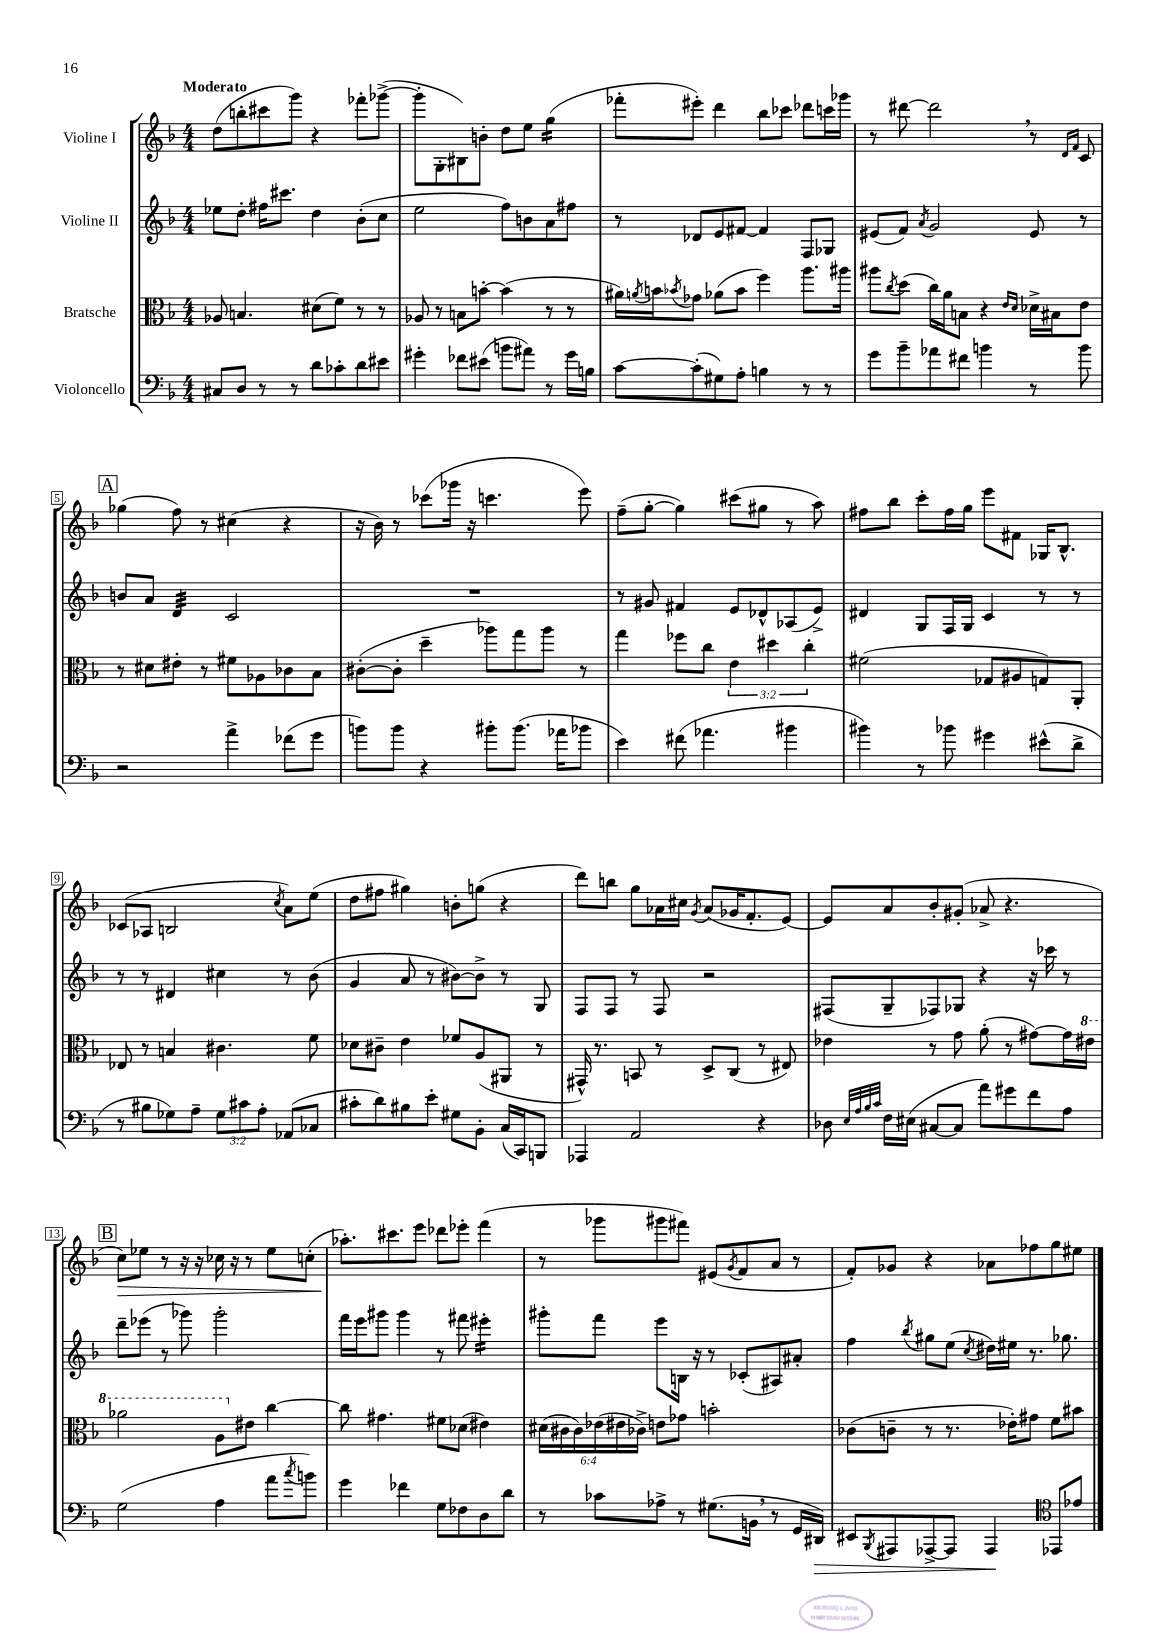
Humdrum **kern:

**kern	**kern	**kern	**kern
*staff4	*staff3	*staff2	*staff1
*clefF4	*clefC3	*clefG2	*clefG2
*k[b-]	*k[b-]	*k[b-]	*k[b-]
*M4/4	*M4/4	*M4/4	*M4/4
8C#/L	8A-/	8ee-\L	(8dd\L
8D/J	4.B/	8dd'\J	8bb'\
8r	.	16ff#\LK	8ccc#\
.	.	8.ccc#\J	.
8r	.	.	8ggg\J)
8d\L	(8d#\L	4dd\	4r
8c-'\	8f\J)	.	.
8d\	8r	(8b-'\L	8fff-'\L
8e#\J	8r	8cc\J	([8ggg-^\J
=	=	=	=
4g#'\	8A-/	2ee\	8ggg-'\]L
.	8r	.	8G'\
8f-\L	8B\L	.	8B#\)
(8e#\J	[8b'\J	.	8b'\J
8b\L	(4b\]	8ff\L)	8dd\L
8a#\J)	.	8b\	8ee\J
8r	8r	8a\	(4gg\
16g#\LL	8r	8ff#\J	.
16B\JJ	.	.	.
=	=	=	=
[8c\L	16a#\LL)	8r	8fff-'\L
.	8qa/	.	.
.	16b\J	.	.
.	8qb-/	.	.
(8c'\]	8g-\J	8d-/L	8eee#'\J)
8G#\)	(8a-\L	8e/	4ddd\
8A'\J	8b-\J	[8f#/J	.
4B\	4ff\)	4f#/]	8bb-\L
.	.	.	8ccc-\J
8r	8.aa\L	8F/L	8ddd-\L
8r	.	8G-/J	16ccc\L
.	16aa#\Jk	.	16ggg-\JJ
=	=	=	=
8g\L	8aa#\L	(8e#/L	8r
.	8qcc/	.	.
8b-~\	(8dd\J	8f/J)	[8ddd#\
.	.	8qa/	.
8a-\	16cc\LL)	2g/	2ddd#\]
.	16a\J	.	.
8f#\J	8B\J	.	.
4b\	4r	.	.
.	16qqe/LL	.	.
.	16qqd/JJ	.	.
8r	16d-^\LL	8e#/	8r
.	16B#\J	.	.
.	.	.	16qqd/LL
.	.	.	16qqf/JJ
8b\	8e\J	8r	8c/
=	=	=	=
2r	8r	8b/L	(4gg-\
.	8d#\L	8a/J	.
.	8e#'\J	4d/	8ff\)
.	8r	.	8r
4a^\	8f#\L	2c/	(4cc#\
.	8A-\	.	.
(8f-\L	8c-\	.	4r
8g\J	8B-\J	.	.
=	=	=	=
8b\L)	([8c#'\L	1r	16r
.	.	.	16b-\)
8b\J	8c#'\]J	.	8r
4r	4dd~\	.	(8ccc-\L
.	.	.	16ggg-\Jk
.	.	.	16r
8b#'\L	8aa-\L)	.	4.ccc\
(8.b#\J	8gg\	.	.
.	8aa-\J	.	.
16a-\LK	.	.	.
8b-\J	8r	.	8eee\)
=	=	=	=
4e\)	4gg\	8r	(8ff~\L
.	.	8g#/	[8gg'\J
(8f#\	8ff-\L	4f#/	4gg\])
4.a-\	8cc\J	.	.
.	6e\	8e/L	(8ccc#\L
.	.	8d-^^/	8gg#\J
.	6dd#\	.	.
4b#\	.	(8A-/	8r
.	6cc'\	.	.
.	.	8e^/J)	8aa\)
=	=	=	=
4b#\)	(2f#\	4d#/	8ff#\L
.	.	.	8bb-\J
8r	.	8G/L	8ccc'\L
8b-\	.	16F/L	16ff#\L
.	.	16G/JJ	16gg\JJ
4g#\	8G-/L	4c/	8eee\L
.	8A#/	.	8f#\J
(8e#^^\L	8G/)	8r	16G-/LK
.	.	.	8.B-^^/J
8d^\J	8AA'/J	8r	.
=	=	=	=
8r	8E-/	8r	(8c-/L
8B#\L	8r	8r	8A-/J
8G-\)	4B/	4d#/	2B/
8A~\J	.	.	.
12G-\L	4.c#\	4cc#\	.
12c#\	.	.	.
12A'\J	.	.	.
.	.	.	8qcc/
(8AA-/L	.	8r	8a\L)
8C-/J	8f\	(8b-\	(8ee\J
=	=	=	=
8c#'\L	8d-\L	4g/	8dd\L
8d\)	8c#~\J	.	8ff#\J
8B#\	4e\	8a/	4gg#\)
8e'\J	.	8r	.
8G#\L	8f-/L	[8b#\L)	8b'\L
8BB-'\J	(8A/	8b#^\]J	(8gg\J
(16C/LL	8AA#/J	8r	4r
16CC/J)	.	.	.
8BBB/J	8r	8G/	.
=	=	=	=
4AAA-/	16GG#^^/)	8F/L	8ddd\L)
.	8.r	.	.
.	.	8F/J	8bb\J
2AA/	8BB/	8r	8gg\L
.	8r	8F/	16a-\L
.	.	.	16cc#\JJ
.	.	.	8qg/
.	8D^/L	2r	(8a-/L
.	(8C/J	.	16g-/K
.	.	.	8.f'/
4r	8r	.	.
.	8E#/)	.	[8e/J)
=	=	=	=
8D-\	4e-\	(8F#/L	8e/]L
32qqE/LLL	.	.	.
32qqA/	.	.	.
32qqB-/	.	.	.
32qqc/JJJ	.	.	.
16F\LL	.	8G~/	8a/
(16E#\JJ	.	.	.
[8C#/L	8r	8F-/)	8b-'/
8C#/]J	8g\	8G-/J	(8g#'/J
8a\L)	(8a'\	4r	8a-^/
8g#\	8r	.	4.r
8f\	[8g#\L)	16r	.
.	.	16ccc-\	.
8A\J	16g#\]L	8r	.
.	16ee#\JJ	.	.
=	=	=	=
(2G\	2aa-\	8ddd~\L	8cc\L)
.	.	(8eee-\J	8ee-\J
.	.	8r	8r
.	.	8ggg-\)	16r
.	.	.	16r
4A\	8a\L	2ggg-'\	16cc-\
.	.	.	16r
.	8e#\J	.	8r
8a\L	[4cc\	.	8ee-\L
8qcc/	.	.	.
8b\J)	.	.	(8cc'\J
=	=	=	=
4g\	8cc\]	16fff\LL	8.aa-'\L)
.	.	16eee\J	.
.	4.g#\	8ggg#\J	.
.	.	.	8.ccc#\
4f-\	.	4ggg#\	.
.	.	.	8eee\J
8G\L	8f#\L	8r	8ddd-\L
8F-\	(8d-\J	8fff#\	8eee-'\J
8D\	4e#\)	4eee#'\	(4fff\
8d\J	.	.	.
=	=	=	=
8r	(24d#\LL	8ggg#'\L	8r
.	24c#\	.	.
.	24c#\)	.	.
8c-\L	(24e-\	8fff\J	8ggg-\L
.	24e#\	.	.
.	24c-^\JJ)	.	.
8A-^\J	8e\L	8eee\L	8ggg#\
8r	8g-\J	16B\Jk	8fff#\J)
.	.	16r	.
(8.G#\L	2b'\	8r	(8e#/L
.	.	.	8qg/
.	.	(8c-'/L	8f/
16BB\Jk	.	.	.
8r	.	8A#/)	8a/J
16GG/LL	.	8a#'/J	8r
16DD#/JJ)	.	.	.
=	=	=	=
8EE#/L	(8c-\L	4ff\	8f'/L)
8qBBB-/	.	.	.
8AAA#/	8c~\J	.	8g-/J
.	.	8qbb-/	.
[8AAA-^/	8r	8gg#\L	4r
8AAA-/]J	8.r	(8ee\J	.
.	.	8qcc/	.
4AAA-/	.	16dd#\LL)	8a-\L
.	16e-'\LK)	16ee#\JJ	.
.	8g#\J	8.r	8ff-\
*clefC4	*	*	*
8EE-/L	8f\L	.	8gg\
.	.	8.gg-\	.
8e-/J	8b#\J	.	8ee#\J
==	==	==	==
*-	*-	*-	*-
